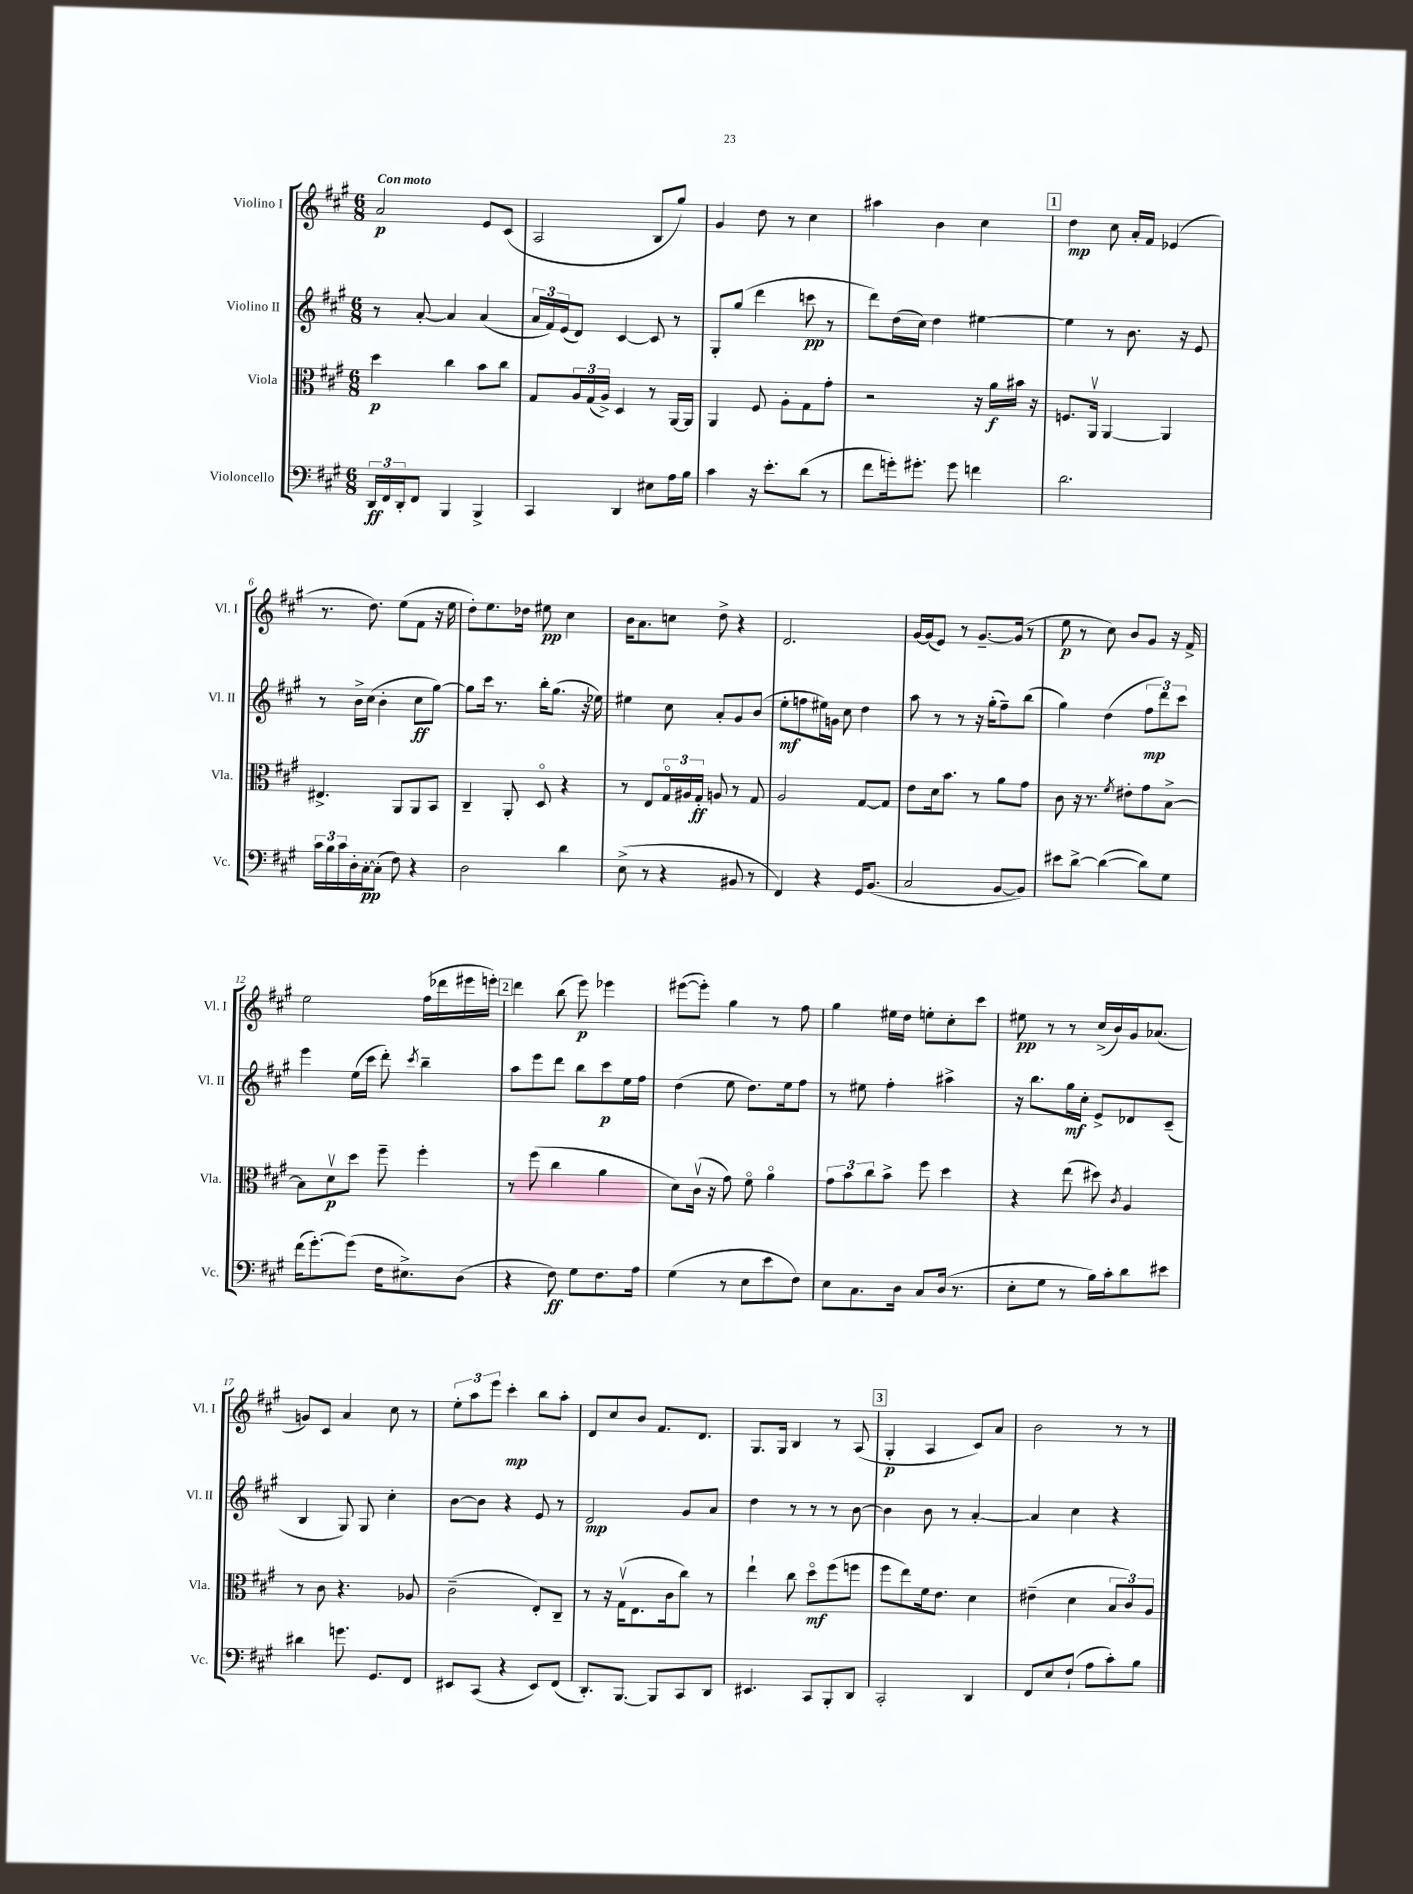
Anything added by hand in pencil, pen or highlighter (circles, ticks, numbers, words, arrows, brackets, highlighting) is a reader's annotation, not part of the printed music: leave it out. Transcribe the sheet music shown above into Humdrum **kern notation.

**kern	**kern	**kern	**kern
*staff4	*staff3	*staff2	*staff1
*clefF4	*clefC3	*clefG2	*clefG2
*k[f#c#g#]	*k[f#c#g#]	*k[f#c#g#]	*k[f#c#g#]
*M6/8	*M6/8	*M6/8	*M6/8
24DD/LL	4dd\	8r	2a/
24FF#/	.	.	.
24DD'/J	.	.	.
8FF#/J	.	[8a'/	.
4BBB/	4cc#\	4a/]	.
4BBB^/	8b\L	(4a/	8e/L
.	8cc#\J	.	(8c#/J
=	=	=	=
4CC#/	8G#/L	24a/LL	2A/
.	.	24f#/)	.
.	.	(24e/J	.
.	24A/L	8d/J)	.
.	(24G#/	.	.
.	24A^/JJ)	.	.
4DD/	4D/	[4c#/	.
8E#\L	8r	8c#/]	8B/L
16A\L	[16AA/LL	8r	8gg#/J)
16B\JJ	16AA/]JJ	.	.
=	=	=	=
4c#\	4AA/	8G#'/L	4g#/
.	.	(8gg#/J	.
16r	8F#/	4ddd\	8dd\
8.e'\L	.	.	.
.	8A'\L	.	8r
(8d\J	8G#\	8ccc\	4cc#\
8r	8g#'\J	8r	.
=	=	=	=
8f#\L	2r	8ddd\L)	4aa#\
16g'\k)	.	(16dd\L	.
8.g#'\J	.	16cc#\JJ)	.
.	.	4dd\	4b\
8g#\	.	.	.
4f\	16r	[4ee#\	4cc#\
.	16a\LL	.	.
.	16b#\JJ	.	.
.	16r	.	.
=	=	=	=
2.d\	8.F/L	4ee#\]	4dd\
.	16AAv/Jk	.	.
.	[4AA/	8r	8cc#\
.	.	8.b\	16a'/LL
.	.	.	16f#/JJ
.	4AA/]	.	(4e-/
.	.	16r	.
.	.	8e/	.
=	=	=	=
24c#\LL	4.E#^/	8r	8.r
24B\	.	.	.
24c#\	.	.	.
16D'\	.	16b^\LL	.
[16C#'\J	.	(16cc#\JJ	8.dd\)
(8C#'\]J	.	4b'\	.
8F#\)	8AA/L	.	(8ee\L
4r	8AA/	8cc#\L	8f#\J
.	8BB/J	[8gg#\J)	16r
.	.	.	16ee\
=	=	=	=
2D\	4C#~/	8gg#\]L	8dd'\L)
.	.	16ccc#\Jk	8.ee\
.	.	8.r	.
.	8AA'/	.	.
.	.	.	16dd-\Jk
.	8Do/	16bb'\LK	8ee#\
.	.	(8.gg#\J	.
4d\	4r	.	4cc#\
.	.	16r	.
.	.	16ee-\)	.
=	=	=	=
(8E^\	8r	4ee#\	16b\LK
.	.	.	8.a\
8r	8E/L	.	.
4r	24G#o/L	8cc#\	8cc\J
.	24A#/	.	.
.	24G#'/JJ	.	.
.	8A/	8a'/L	8dd^\
8BB#/	8r	8g#/	4r
8r	8G#/	(8b/J	.
=	=	=	=
4FF#/)	2A/	8ee'\L	2.d/
.	.	8ff\	.
4r	.	16ee#\L)	.
.	.	16g\JJ	.
.	.	8cc#\	.
16GG#/LK	[8G#/L	4dd\	.
(8.BB/J	.	.	.
.	8G#/]J	.	.
=	=	=	=
2C#/	8e\L	8aa\	[16g#/LL
.	.	.	(16g#/]J
.	16d\k	8r	8e/J)
.	8.b\J	.	.
.	.	8r	8r
.	8r	16r	[8.g#~/L
.	.	(16gg#'\LK	.
[8BB/L	8a\L	8ff#~\)	.
.	.	.	(16g#/]Jk
8BB/]J)	8g#\J	(8bb\J	8r
=	=	=	=
8e#\L	8c#\	4gg#\)	8ee\
[8d^\J	16r	.	8r
.	8.r	.	.
(4d\_	.	(4dd\	8cc#\)
.	8qf#/	.	.
.	8e#'\L	.	8b/L
8d\]L)	8g#\	12ff#\L	8g#/J
.	.	12ddd\)	.
8G#\J	[8B^\J	.	16r
.	.	12ccc#\J	.
.	.	.	16f#^/
=	=	=	=
(16f#\LK	8B\]L	4eee\	2ee\
[8.g#'\)	.	.	.
.	8dv\	.	.
(8g#\]J	8dd\J	(16ee\LL	.
.	.	16ccc#\JJ	.
16F#\LK	8ff#~\	8ddd'\)	.
8.E#^\)	.	.	.
.	.	8qccc#/	.
.	4ff#'\	4bb~\	(16ff#\LL
.	.	.	16ddd-\
(8D\J	.	.	16eee#\
.	.	.	16eee'\JJ)
=	=	=	=
4r	8r	8aa\L	4ddd\
.	(8ff#\	8eee\	.
8F#\)	4cc#\	8ddd\J	(8bb\
8G#\L	.	8bb\L	8eee\)
8.F#\	4a\	8ccc#\	4eee-\
.	.	16ee\L	.
16A\Jk	.	16ff#\JJ	.
=	=	=	=
(4G#\	8d\L)	(4dd\	([8eee#\L
.	(16c#v\Jk	.	8eee#'\]J)
.	16r	.	.
8r	8g#\)	8ee\	4gg#\
8E\L	8f#o\	8.dd\L)	.
8e\	4ao\	.	8r
.	.	16ee\k	.
8F#\J)	.	8ff#\J	8ff#\
=	=	=	=
8E\L	12g#\L	8r	4gg#\
.	12b\	.	.
8.C#\	.	8ee#\	.
.	12cc#\	.	.
.	8b^\J	4ff#'\	16ee#\LL
16D\Jk	.	.	16dd\JJ
8C#/L	8ff#\	.	8ee'\L
(16D/Jk	4dd\	4aa#^\	8cc#'\
8.r	.	.	.
.	.	.	8ccc#\J
=	=	=	=
8E'\L	4r	16r	8ee#\
.	.	8.bb\L	.
8G#\J	.	.	8r
8r	(8ee\	16gg#\L	8r
.	.	16cc#'\JJ	.
16B\LL)	8dd#\)	8e^/L	(16cc#^/LL
16c#'\J	.	.	16b/)
.	8qc#/	.	.
8d\	4A/	8d-/	16g#/J
.	.	.	(8.a-/J
8e#\J	.	(8c#~/J	.
=	=	=	=
4d#\	8r	4B/	8g/L)
.	8c#\	.	8c#/J
8.g\	4.r	8G#/)	4a/
.	.	8G#/	.
8.GG#/L	.	.	.
.	.	4cc#'\	8cc#\
8FF#/J	8A-/	.	8r
=	=	=	=
8EE#/L	(2c#~\	[8b\L	12ee'\L
.	.	.	12aa\
(8CC#/J	.	8b\]J	.
.	.	.	12eee\J
4r	.	4r	4ccc#'\
8EE#/L)	8E'/L)	8e/	8bb\L
(8FF#/J	8C#~/J	8r	8aa'\J
=	=	=	=
8.DD'/L)	8r	2d/	8d/L
.	16r	.	8cc#/
[8.BBB/J	(16G#v\LK	.	.
.	8.E\	.	8b/J
8BBB/]L	.	.	8.f#/L
.	16c#\k	.	.
8CC#/	8cc#\J)	8g#/L	.
.	.	.	8.d/J
8DD/J	8r	8a/J	.
=	=	=	=
4.EE#/	4ee`\	4dd\	8.G#/L
.	.	.	16G#/Jk
.	8cc#\	8r	4B/
8CC#/L	8ddo\L	8r	.
8BBB'/	(8ff#\	8r	8r
8DD/J	8ff\J	[8b\	(8A/
=	=	=	=
2CC#'/	8ff#\L	4b\]	4G#'/
.	8ee\)	.	.
.	16f#\k	8b\	4A/
.	8.e\J	.	.
.	.	8r	.
4DD/	4d\	[4a'/	8c#/L)
.	.	.	8a/J
=	=	=	=
8FF#/L	(4e#~\	4a/]	2b\
8E/	.	.	.
(8F#`/J	4d\	4cc#\	.
8A\L	.	.	.
8c#'\)	12B/L	4r	8r
.	12c#/)	.	.
8B\J	.	.	8r
.	12A/J	.	.
==	==	==	==
*-	*-	*-	*-
